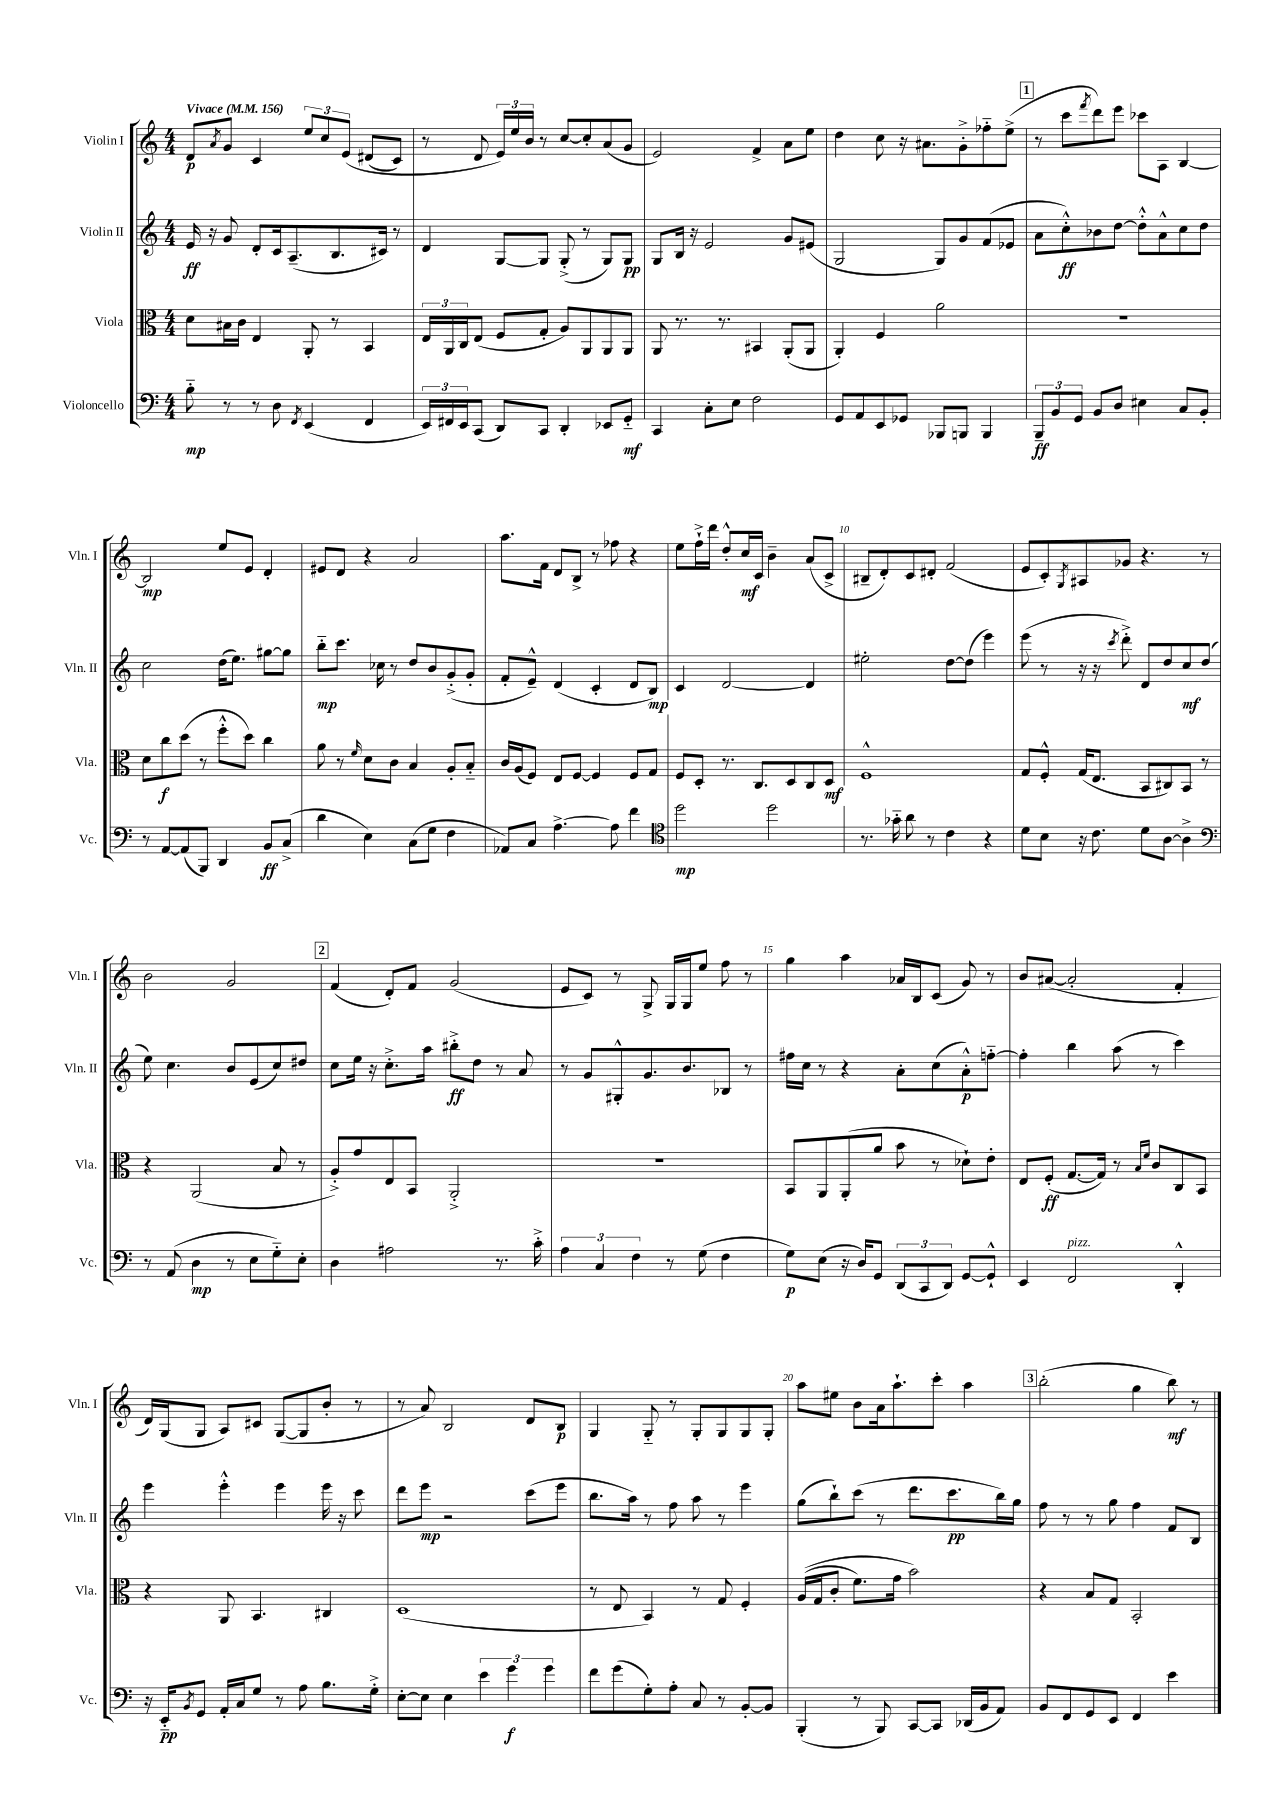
<<
\new StaffGroup <<
\new Staff = "s0" \with { instrumentName = "Violin I" shortInstrumentName = "Vln. I" } {
    \clef treble \key c \major \numericTimeSignature \time 4/4 \tempo "Vivace" 4 = 156
    d'8\p \acciaccatura { a'8 } g'8 c'4 \tuplet 3/2 { e''8 c''8 e'8\( } dis'8( c'8) |
    r8 d'8 \tuplet 3/2 { e'16\) e''16 b'16 } r8 c''8~ c''8-. a'8( g'8 |
    e'2) f'4-> a'8 e''8 |
    d''4 c''8 r16 ais'8. g'8-.-> fes''8-_ e''8->( |
    \mark \markup { \box "1" } r8 c'''8 \acciaccatura { f'''8 } d'''8) e'''8 ces'''8 a8 b4~ |
    b2\mp e''8 e'8 d'4-. |
    eis'8 d'8 r4 a'2 |
    a''8. f'16 d'8 b8-> r8 fes''8 r4 |
    e''8 f''16-!-> d'''16 d''8-.-^ c''16\mf c'16 b'4-- a'8( c'8-> |
    bis8-- d'8-.) c'8 dis'8-. f'2( |
    e'8 c'8-.) \acciaccatura { g8 } ais8 ges'8 r4. r8 |
    b'2 g'2 |
    \mark \markup { \box "2" } f'4( d'8-.) f'8 g'2( |
    e'8 c'8) r8 g8-> g16 g16 e''8 f''8 r8 |
    g''4 a''4 aes'16 b16 c'8( g'8) r8 |
    b'8 ais'8~( ais'2-. f'4-. |
    d'16) g16( g8 a8) cis'8 g8~( g8 b'8-. r8 |
    r8 a'8) b2 d'8 b8\p |
    g4 g8-_ r8 g8-. g8 g8 g8-. |
    a''8 eis''8 b'8 a'16 a''8.-! c'''8-. a''4 |
    \mark \markup { \box "3" } b''2-.( g''4 b''8\mf) r8 \bar "|." |
}
\new Staff = "s1" \with { instrumentName = "Violin II" shortInstrumentName = "Vln. II" } {
    \clef treble \key c \major \numericTimeSignature \time 4/4
    e'16\ff r16 g'8 d'8-. c'16 a8.--( b8. cis'16) r8 |
    d'4 g8~ g8 g8-.->( r8 g8) g8\pp |
    g8 b16 r16 e'2 g'8 eis'8( |
    g2 g8) g'8 f'8( ees'8 |
    \mark \markup { \box "1" } a'8 c''8-.-^\ff) bes'8 d''8~ d''8-.-^ a'8-^ c''8 d''8 |
    c''2 d''16( e''8.) gis''8~ gis''8 |
    b''8-_\mp c'''8. ces''16 r8 d''8 b'8 g'8-.->( g'8-. |
    f'8-. e'8---^) d'4( c'4-. d'8 b8\mp) |
    c'4 d'2~ d'4 |
    eis''2-. d''8~ d''8( e'''4) |
    e'''8( r8 r16 r16 \acciaccatura { c'''8 } d'''8-.->) d'8 d''8 c''8\mf d''8( |
    e''8) c''4. b'8 e'8( c''8) dis''8 |
    \mark \markup { \box "2" } c''8 e''16 r16 c''8.-.-> a''16 bis''8-.->\ff d''8 r8 a'8 |
    r8 g'8 gis8-.-^ g'8. b'8. bes8 r8 |
    fis''16 c''16 r8 r4 a'8-. c''8( a'8-.-^\p) f''8~-_ |
    f''4-. b''4 a''8( r8 c'''4) |
    e'''4 e'''4-.-^ e'''4 e'''16 r16 c'''8 |
    d'''8 e'''8\mp r2 c'''8( e'''8 |
    b''8. a''16) r8 f''8 a''8 r8 e'''4 |
    g''8( b''8-!) c'''8( r8 d'''8. c'''8.\pp b''16) g''16 |
    \mark \markup { \box "3" } f''8 r8 r8 g''8 f''4 f'8 b8 \bar "|." |
}
\new Staff = "s2" \with { instrumentName = "Viola" shortInstrumentName = "Vla." } {
    \clef alto \key c \major \numericTimeSignature \time 4/4
    d'8 bis16 c'16 e4 a,8-. r8 b,4 |
    \tuplet 3/2 { e16 a,16 c16 } e8( f8 g8-. a8) a,8 a,8 a,8 |
    a,8 r8. r8. bis,4 a,8-.( a,8 |
    a,4-.) f4 a'2 |
    \mark \markup { \box "1" } R1 |
    d'8 c''8\f d''8( r8 f''8-.-^ d''8) c''4 |
    a'8 r8 \grace { f'16 } d'8 c'8 b4 a8-. b8-_ |
    c'16 a16( f8) e8 f8~ f4 f8 g8 |
    f8 d8-. r8. c8. d8 c8 d8\mf |
    f1-^ |
    g8 f8-.-^ g16( e8. b,8 cis8) b,8 r8 |
    r4 a,2( b8 r8 |
    \mark \markup { \box "2" } a8-.->) g'8 e8 b,8 a,2-.-> |
    R1 |
    b,8 a,8 a,8-.( a'8 b'8 r8 des'8-!) e'8-. |
    e8 f8-.\ff( g8.~ g16) r8 \grace { b16 f'16 } c'8 c8 b,8 |
    r4 a,8 b,4. cis4 |
    d1( |
    r8 e8 b,4) r8 g8 f4-. |
    a16(\( g16 c'8-. f'8.) g'16 b'2\) |
    \mark \markup { \box "3" } r4 b8 g8 b,2-. \bar "|." |
}
\new Staff = "s3" \with { instrumentName = "Violoncello" shortInstrumentName = "Vc." } {
    \clef bass \key c \major \numericTimeSignature \time 4/4
    b8-_\mp r8 r8 d8 \acciaccatura { f,8 } e,4( f,4 |
    \tuplet 3/2 { e,16) fis,16 e,16 } c,8( d,8) c,8 d,4-. ees,8 g,8-_\mf |
    c,4 c8-. e8 f2 |
    g,8 a,8 e,8 ges,8 bes,,8 b,,8 b,,4 |
    \mark \markup { \box "1" } \tuplet 3/2 { b,,8--\ff b,8 g,8 } b,8 d8 eis4 c8 b,8-. |
    r8 a,8~ a,8( b,,8) d,4 b,8\ff c8->( |
    d'4 e4) c8( g8 f4 |
    aes,8) c8 a4.~-> a8 f'4 |
    \clef tenor d''2\mp d''2 |
    r8. ges'16-_ a'8 r8 c'4 r4 |
    d'8 b8 r16 c'8. d'8 a8~ a4-> |
    \clef bass r8 a,8( d4\mp r8 e8 g8-_) e8-. |
    \mark \markup { \box "2" } d4 ais2 r8. c'16-.-> |
    \tuplet 3/2 { a4 c4 f4 } r8 g8( f4 |
    g8\p) e8( r16 d16) g,8 \tuplet 3/2 { d,8( c,8 d,8) } g,8~ g,8-!-^ |
    e,4 f,2^\markup { \italic "pizz." } d,4-.-^ |
    r16 e,16-_\pp \acciaccatura { b,8 } g,8 a,16-. c16 g8 r8 a8 b8. g16-.-> |
    e8~-. e8 e4 \tuplet 3/2 { e'4 g'4\f g'4 } |
    f'8 g'8( g8-.) a8-. c8 r8 b,8~-. b,8 |
    b,,4-.( r8 b,,8) c,8~ c,8 des,16( b,16 a,8) |
    \mark \markup { \box "3" } b,8 f,8 g,8 e,8 f,4 e'4 \bar "|." |
}
>>
>>
\layout { \context { \Score \override BarNumber.break-visibility = ##(#f #t #t) barNumberVisibility = #(every-nth-bar-number-visible 5) } }
